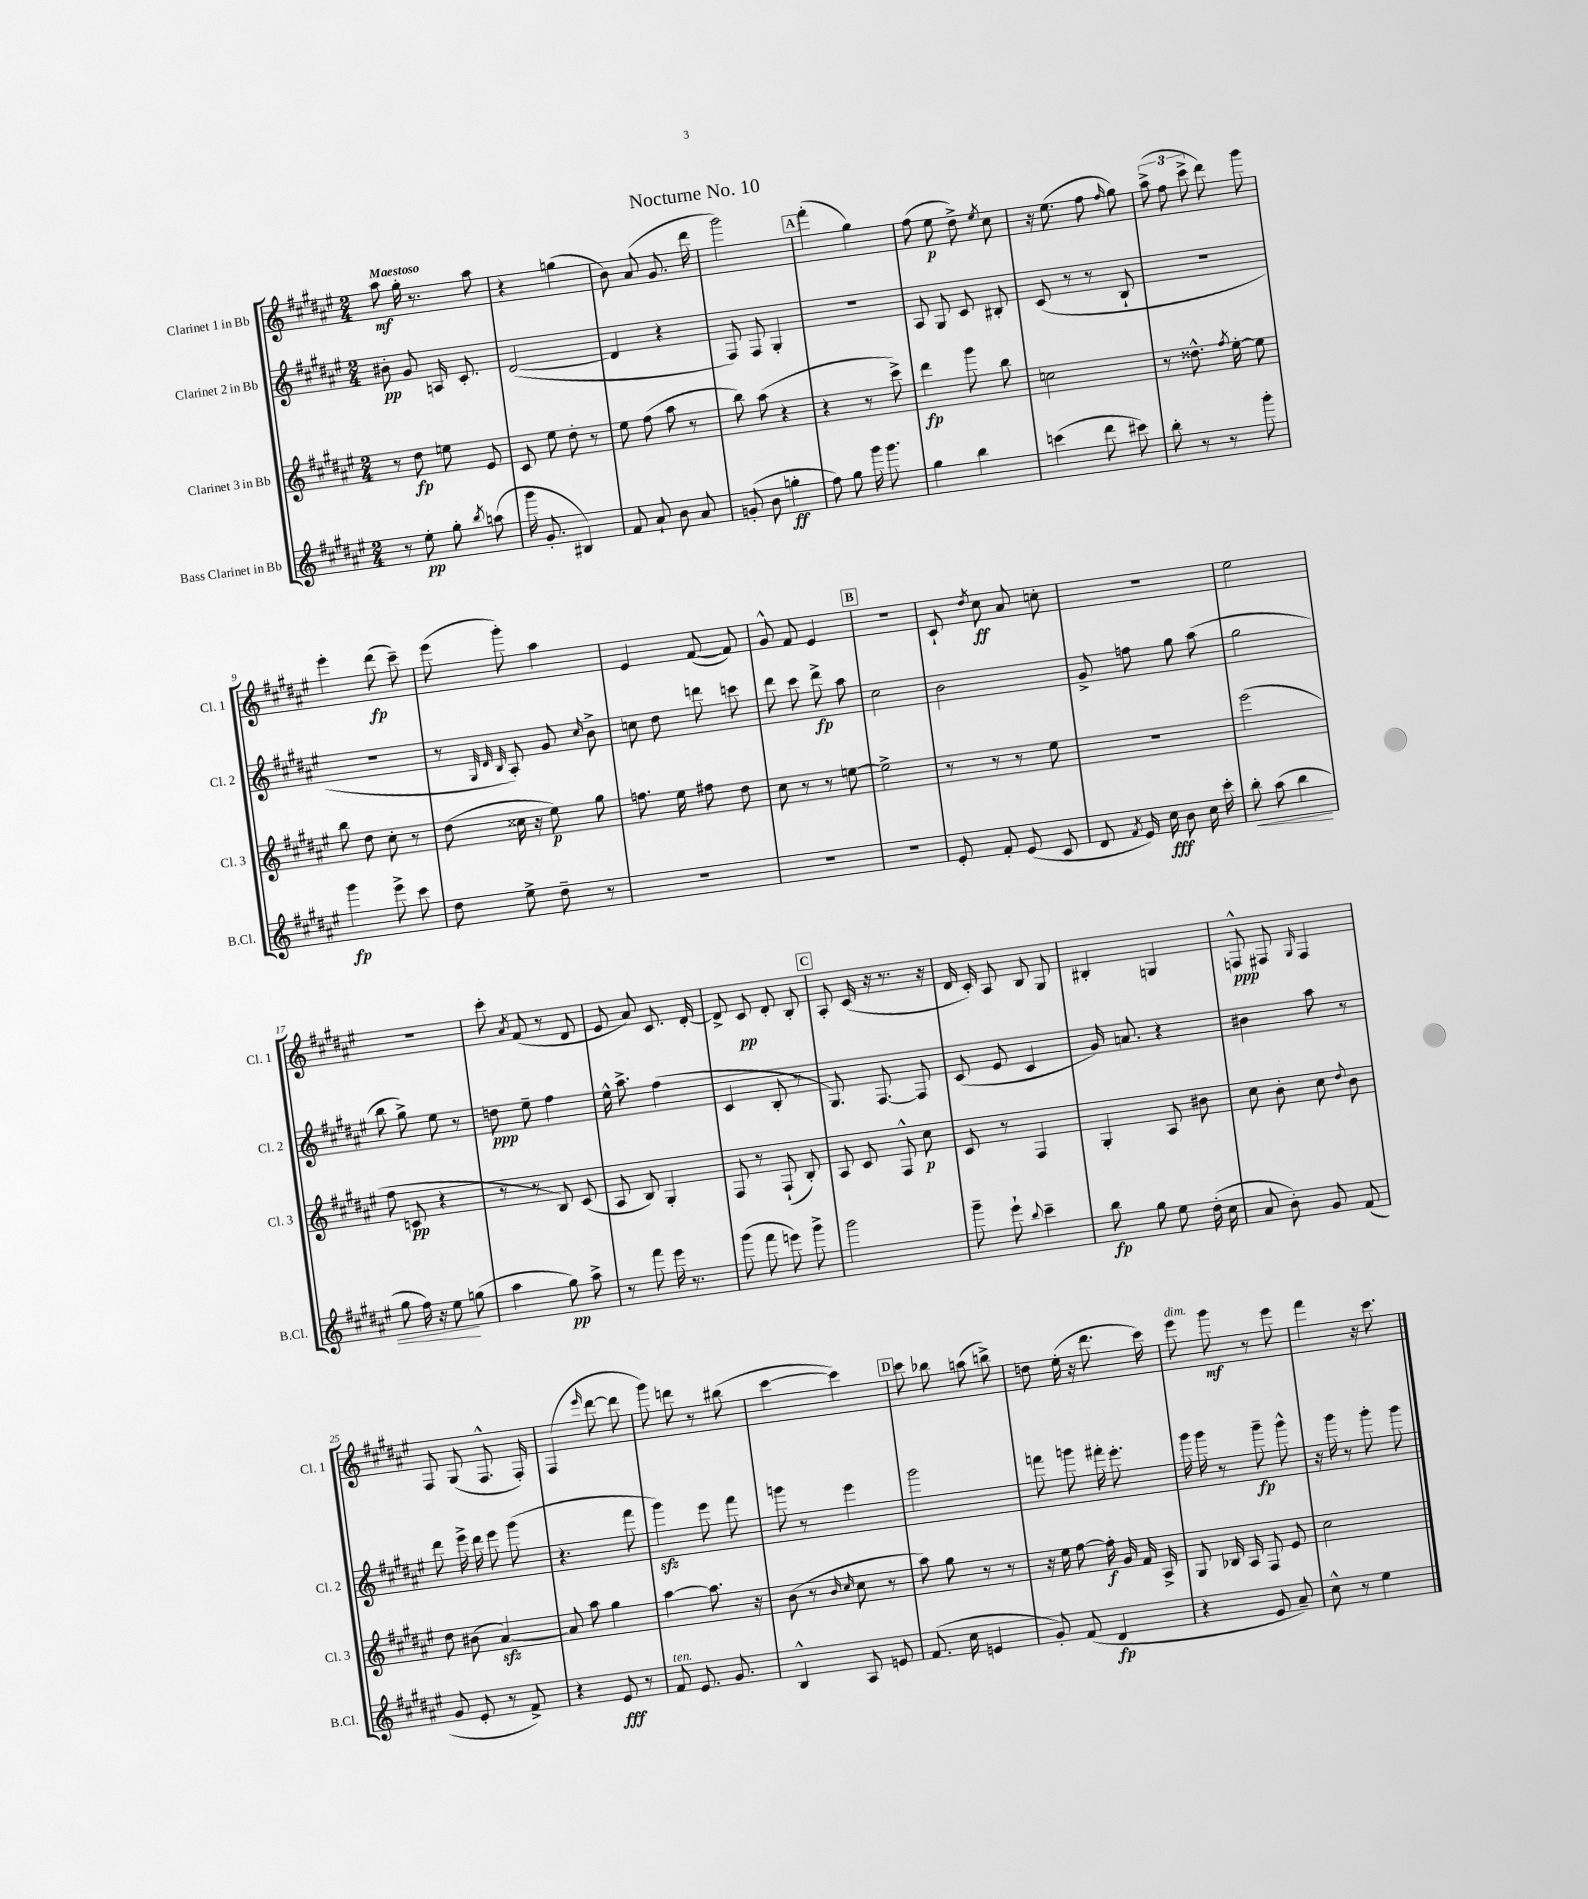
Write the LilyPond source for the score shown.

\header { title = "Nocturne No. 10" }
<<
\new StaffGroup <<
\new Staff = "s0" \with { instrumentName = "Clarinet 1 in Bb" shortInstrumentName = "Cl. 1" } {
    \clef treble \key fis \major \numericTimeSignature \time 2/4 \tempo "Maestoso"
    \autoBeamOff ais''8\mf gis''16-. r8. ais''8 |
    r4 g''4( |
    b'8) ais'8( gis'8. dis'''16 |
    gis'''2) |
    \mark \markup { \box "A" } fis'''4-.( gis''4) |
    fis''8( eis''8\p dis''8->) \acciaccatura { eis''8 } cis''8 |
    r16 eis''8.( fis''8 \grace { fis''16 } gis''8) |
    \tuplet 3/2 { ais''8->( fis''8 cis'''8-> } dis'''8) gis'''8 |
    eis'''4-. dis'''8\fp( cis'''8--) |
    eis'''8( gis'''8-.) ais''4 |
    eis'4 fis'8~( fis'8) |
    gis'8-^ fis'8 eis'4 |
    \mark \markup { \box "B" } r2 |
    cis'8-! \acciaccatura { dis''8 } cis''8\ff ais'8 c''8-. |
    R2 |
    eis''2 |
    r2 |
    cis'''8-. \acciaccatura { ais'8 } fis'8( r8 dis'8 |
    eis'8 ais'8) cis'8. dis'16~-. |
    dis'8-> cis'8\pp dis'8-. b8-. |
    \mark \markup { \box "C" } ais8-. cis'16( r16 r8. r16 |
    dis'16 cis'16-.) ais8 b8 gis8 |
    bis4-. g4 |
    f8-^\ppp fis8 \grace { gis16 } fis4 |
    fis8 gis8( fis8.-^ fis16-.) |
    fis4( \grace { eis'''16 } dis'''8~ dis'''8 |
    gis'''8) d'''8 r8 bis''8( |
    cis'''4~ cis'''4) |
    \mark \markup { \box "D" } cis'''8 bes''8 a''8( b''8->) |
    d''8 eis''16-.( r16 dis'''8. cis'''16) |
    eis'''8^\markup { \italic "dim." } gis'''8\mf r8 eis'''8 |
    fis'''4 r16 cis'''8. \bar "|." |
}
\new Staff = "s1" \with { instrumentName = "Clarinet 2 in Bb" shortInstrumentName = "Cl. 2" } {
    \clef treble \key fis \major \numericTimeSignature \time 2/4
    \autoBeamOff bis'8-.\pp gis'8 a16 cis'8.-. |
    dis'2~( |
    dis'4 r4 |
    fis8) fis8 gis4-. |
    \mark \markup { \box "A" } r2 |
    ais8 gis8 cis'8 bis8-. |
    cis'8( r8 r8 b8-! |
    r2 |
    r2 |
    r8 \grace { gis32 dis'32 b32 } ais8-.) gis'8 \grace { cis''16 } b'8-> |
    c''8 dis''8 d'''8 c'''8 |
    dis'''8 cis'''8 dis'''8->\fp ais''8 |
    \mark \markup { \box "B" } cis''2 |
    b'2 |
    gis'8-> f''8 gis''8 ais''8( |
    gis''2 |
    b''8 gis''8->) eis''8 r8 |
    d''8\ppp eis''8-- fis''4 |
    eis''16-^ ais''8.-> fis''4( |
    cis'4 b8-. r8 |
    \mark \markup { \box "C" } gis8.) fis8.~ fis8 |
    cis'8( eis'8 cis'4 |
    gis'16) a'8. r4 |
    bis'4 ais''8 r8 |
    dis'''8 eis'''16-> dis'''16 eis'''8 gis'''8( |
    r4. fis'''8 |
    gis'''4\sfz) eis'''8 fis'''8 |
    g'''8 r8 eis'''4 |
    \mark \markup { \box "D" } gis'''2 |
    f'''8 g'''8 fis'''16-. eis'''8.-. |
    gis'''16 gis'''16 r8 gis'''8--\fp gis'''8-^ |
    r16 gis'''16 r8 gis'''8-. gis'''8 \bar "|." |
}
\new Staff = "s2" \with { instrumentName = "Clarinet 3 in Bb" shortInstrumentName = "Cl. 3" } {
    \clef treble \key fis \major \numericTimeSignature \time 2/4
    \autoBeamOff r8 dis''8\fp e''8 eis'8 |
    cis'8 eis''8 dis''8-. r8 |
    eis''8 fis''8( ais''8 r8 |
    b''8) ais''8( r4 |
    \mark \markup { \box "A" } r4 r8 cis'''8->) |
    dis'''4\fp gis'''8 b''8 |
    c''2 |
    r8 disis''8.-^ \acciaccatura { fis''8 } eis''16~-. eis''8 |
    b''8 dis''8 cis''8-. r8 |
    dis''8( cisis''16 r16 eis''8\p) gis''8 |
    f''8. eis''16 fis''8 dis''8 |
    cis''8 r8 r8 e''8~ |
    \mark \markup { \box "B" } e''2-> |
    r8 r8 r8 eis''8 |
    R2 |
    eis'''2( |
    fis''8 c'8\pp r4 |
    r8 r8 b8) cis'8( |
    ais8 b8) gis4-. |
    fis8 r8 fis8-!( b8-.) |
    \mark \markup { \box "C" } ais8 cis'8 fis8-^ cis''8\p |
    cis'8 r8 fis4 |
    gis4-. ais8 bis'8 |
    cis''8 b'8-. cis''8 \appoggiatura { dis''8 } b'8 |
    dis''8 bis'8( ais'4~\sfz) |
    ais'8 ais''8 gis''4 |
    ais''4~ ais''8. r16 |
    b'8( r8 \grace { b'16 cis''16 } cis''8 r8 |
    \mark \markup { \box "D" } ais''8) gis''8 r8 r8 |
    r16 eis''16 fis''8~ fis''16-.\f gis'16 fis'16 ais16-> |
    gis8 bes16 ais16 fis8 eis'8 |
    cis''2 \bar "|." |
}
\new Staff = "s3" \with { instrumentName = "Bass Clarinet in Bb" shortInstrumentName = "B.Cl." } {
    \clef treble \key fis \major \numericTimeSignature \time 2/4
    \autoBeamOff r8 eis''8-.\pp gis''8-. \acciaccatura { b''8 } a''8( |
    gis'''16 gis'8.-. bis4) |
    fis'8 ais'8-! b'8 ais'8 |
    g'8-.( b'8 g''4-.\ff |
    \mark \markup { \box "A" } fis''8) gis''8 gis'''16 gis'''8. |
    gis''4 b''4 |
    c'''4( dis'''8 cis'''8) |
    b''8-. r8 r8 gis'''8-. |
    gis'''4\fp eis'''8-> cis'''8 |
    dis''8 eis''8-> dis''8-- r8 |
    R2 |
    R2 |
    \mark \markup { \box "B" } R2 |
    eis'8-. fis'8-. eis'8( cis'8 |
    dis'8 \acciaccatura { fis'8 } eis'16) cis''16\fff b'8 cis''16 cis'''16-. |
    b''8-.\< ais''8( b''4 |
    gis''8 fis''16) r16 eis''8\! g''8( |
    ais''4 gis''8\pp) ais''8-> |
    r8 fis'''8 eis'''16 r8. |
    gis'''8( fis'''8 e'''8) gis'''8-> |
    \mark \markup { \box "C" } gis'''2 |
    gis'''8-- eis'''8-! \appoggiatura { b''8 } cis'''4-- |
    b''8\fp gis''8 eis''8 dis''16-.( cis''16 |
    ais'8 b'8-.) gis'8 fis'8( |
    gis'8 eis'8-. r8 fis'8->) |
    r4 eis'8\fff r8 |
    fis'8^\markup { \italic "ten." } eis'8. gis'8. |
    b4-^ ais8 e'8 |
    \mark \markup { \box "D" } fis'8.( cis''16 e'4 |
    gis'8-.) fis'8( dis'4\fp |
    r4 eis'8 ais'8--) |
    cis''8-^ r8 eis''4 \bar "|." |
}
>>
>>
